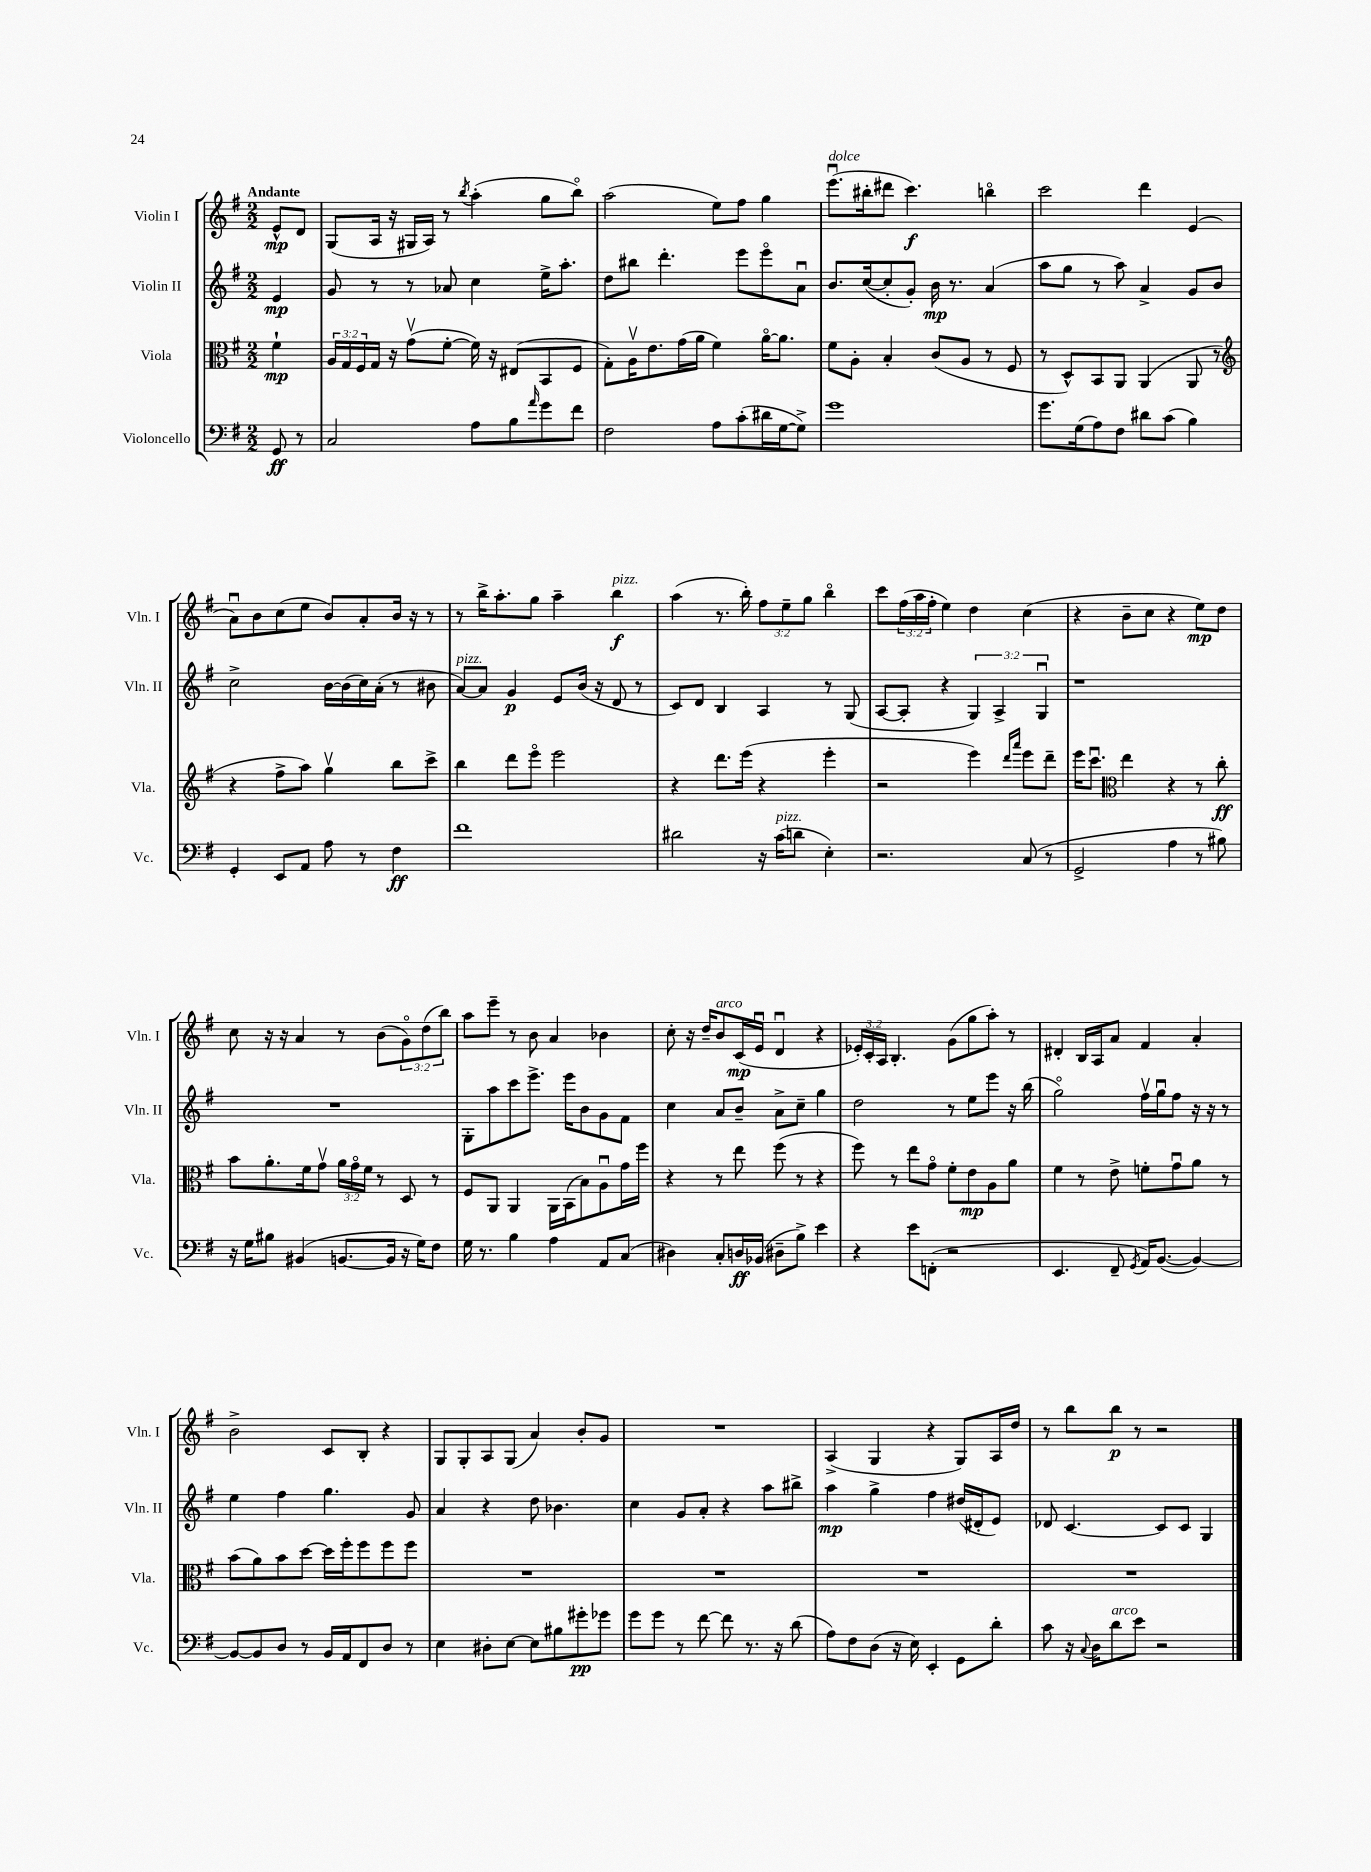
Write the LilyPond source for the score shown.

<<
\new StaffGroup <<
\new Staff = "s0" \with { instrumentName = "Violin I" shortInstrumentName = "Vln. I" } {
    \clef treble \key g \major \numericTimeSignature \time 2/2 \override Staff.TupletNumber.text = #tuplet-number::calc-fraction-text \partial 4 \tempo "Andante"
    e'8-^\mp d'8 |
    g8( a16 r16 gis16 a16) r8 \acciaccatura { b''8 } a''4-.( g''8 b''8\flageolet) |
    a''2( e''8) fis''8 g''4 |
    e'''8.\downbow^\markup { \italic "dolce" }( bis''16-. dis'''8 c'''4.\f) b''4\flageolet |
    c'''2 d'''4 e'4( |
    a'8\downbow) b'8 c''8( e''8 b'8) a'8-. b'16 r16 r8 |
    r8 b''16-> a''8.-. g''8 a''4-- b''4\f^\markup { \italic "pizz." } |
    a''4( r8. b''16-.) \tuplet 3/2 { fis''8 e''8-- g''8 } b''4\flageolet |
    c'''8 \tuplet 3/2 { fis''16( a''16 fis''16-. } e''4) d''4 c''4( |
    r4 b'8-- c''8 r4 e''8\mp) d''8 |
    c''8 r16 r16 a'4 r8 b'8( \tuplet 3/2 { g'8\flageolet) d''8( b''8) } |
    a''8 e'''8-- r8 b'8 a'4 bes'4 |
    c''8-. r16 d''16-- b'8^\markup { \italic "arco" } c'16\mp( e'16\downbow d'4\downbow r4 |
    \tuplet 3/2 { ees'16-.) c'16-. a16 } b4.-. g'8( g''8 a''8-.) r8 |
    dis'4-. b16 a16 a'8 fis'4 a'4-. |
    b'2-> c'8 b8-. r4 |
    g8 g8-. a8 g8( a'4) b'8-. g'8 |
    R1 |
    a4->( g4 r4 g8) a16 d''16 |
    r8 b''8 b''8\p r8 r2 \bar "|." |
}
\new Staff = "s1" \with { instrumentName = "Violin II" shortInstrumentName = "Vln. II" } {
    \clef treble \key g \major \numericTimeSignature \time 2/2 \override Staff.TupletNumber.text = #tuplet-number::calc-fraction-text \partial 4
    e'4\mp |
    g'8 r8 r8 aes'8 c''4 e''16-> a''8.-. |
    d''8 bis''8 d'''4.-. e'''8 e'''8\flageolet a'8\downbow |
    b'8. c''16~( c''8-. g'8-.) b'16\mp r8. a'4( |
    a''8 g''8 r8 a''8) a'4-> g'8 b'8 |
    c''2-> b'16~ b'16( c''16) a'16-.( r8 bis'8 |
    a'8~^\markup { \italic "pizz." }) a'8 g'4\p e'8 b'16( r16 d'8 r8 |
    c'8) d'8 b4 a4 r8 g8( |
    a8~ a8-. r4 \tuplet 3/2 { g4) a4-> g4\downbow } |
    r1 |
    R1 |
    g8-. a''8 c'''8 e'''8.-> e'''16 b'8 g'8 fis'8 |
    c''4 a'8 b'8-- a'8-> c''8-- g''4 |
    d''2 r8 e''8 e'''8 r16 b''16( |
    g''2\flageolet) fis''16\upbow g''16\downbow fis''8 r16 r16 r8 |
    e''4 fis''4 g''4. g'8 |
    a'4 r4 d''8 bes'4. |
    c''4 g'8 a'8-. r4 a''8 bis''8-> |
    a''4\mp g''4-> fis''4 dis''16( dis'16-. e'8) |
    des'8 c'4.~ c'8 c'8 g4 \bar "|." |
}
\new Staff = "s2" \with { instrumentName = "Viola" shortInstrumentName = "Vla." } {
    \clef alto \key g \major \numericTimeSignature \time 2/2 \override Staff.TupletNumber.text = #tuplet-number::calc-fraction-text \partial 4
    fis'4-!\mp |
    \tuplet 3/2 { a16 g16 fis16 } g16 r16 g'8\upbow( fis'8~-. fis'16) r16 eis8( b,8 fis8 |
    g8-.) a16\upbow e'8. g'16( a'16 fis'4) a'16~\flageolet a'8. |
    fis'8 a8-. b4-. c'8( a8 r8 fis8 |
    r8 d8-^) b,8 a,8 a,4( a,8 r8 |
    \clef treble r4 fis''8-> a''8) g''4\upbow b''8 c'''8-> |
    b''4 d'''8 e'''8\flageolet e'''2 |
    r4 d'''8. e'''16( r4 e'''4-. |
    r2 e'''4) \grace { d'''16 a'''16 } e'''8 d'''8-- |
    e'''16 c'''8.\downbow \clef alto e''4 r4 r8 c''8-.\ff |
    b'8 a'8.-. fis'16 g'8\upbow \tuplet 3/2 { a'16 g'16\flageolet fis'16 } r8 d8 r8 |
    fis8 a,8 a,4 a,16 b,16( b8) a8\downbow g'16 fis''16 |
    r4 r8 e''8 fis''8( r8 r4 |
    fis''8) r8 e''8 g'8\flageolet fis'8-. e'8\mp a8 a'8 |
    fis'4 r8 e'8-> f'8-. g'8\downbow a'8 r8 |
    b'8( a'8) b'8 d''8~ d''16 fis''16-. fis''8 fis''8 fis''8 |
    R1 |
    R1 |
    R1 |
    R1 \bar "|." |
}
\new Staff = "s3" \with { instrumentName = "Violoncello" shortInstrumentName = "Vc." } {
    \clef bass \key g \major \numericTimeSignature \time 2/2 \partial 4
    g,8\ff r8 |
    c2 a8 b8 \grace { a'16 } g'8 fis'8 |
    fis2 a8 c'8-.( dis'16 g16~ g8->) |
    g'1 |
    g'8. g16( a8) fis8 dis'8 c'8( b4) |
    g,4-. e,8 a,8 a8 r8 fis4\ff |
    fis'1 |
    dis'2 r16 c'16^\markup { \italic "pizz." }( d'8 e4-.) |
    r2. c8( r8 |
    g,2-> a4 r8 bis8) |
    r16 g16 bis8 bis,4( b,8.~ b,16 r16 g16) fis8 |
    g16 r8. b4 a4 a,8 c8( |
    dis4) c8-. d16\ff bes,16( dis8-- b8->) e'4 |
    r4 e'8 f,8-.( r2 |
    e,4. fis,8-- \acciaccatura { g,8 } a,16) b,8.~( b,4~) |
    b,8~ b,8 d8 r8 b,16 a,16 fis,8 d8 r8 |
    e4 dis8-. e8~ e8 bis8 gis'8-.\pp ges'8 |
    g'8 g'8 r8 fis'8~ fis'8 r8. r16 d'8( |
    a8) fis8 d8( r16 e16) e,4-. g,8 d'8-. |
    c'8 r16 \appoggiatura { c8 } d16 d'8^\markup { \italic "arco" } e'8 r2 \bar "|." |
}
>>
>>
\layout { \context { \Score \remove "Bar_number_engraver" } }
